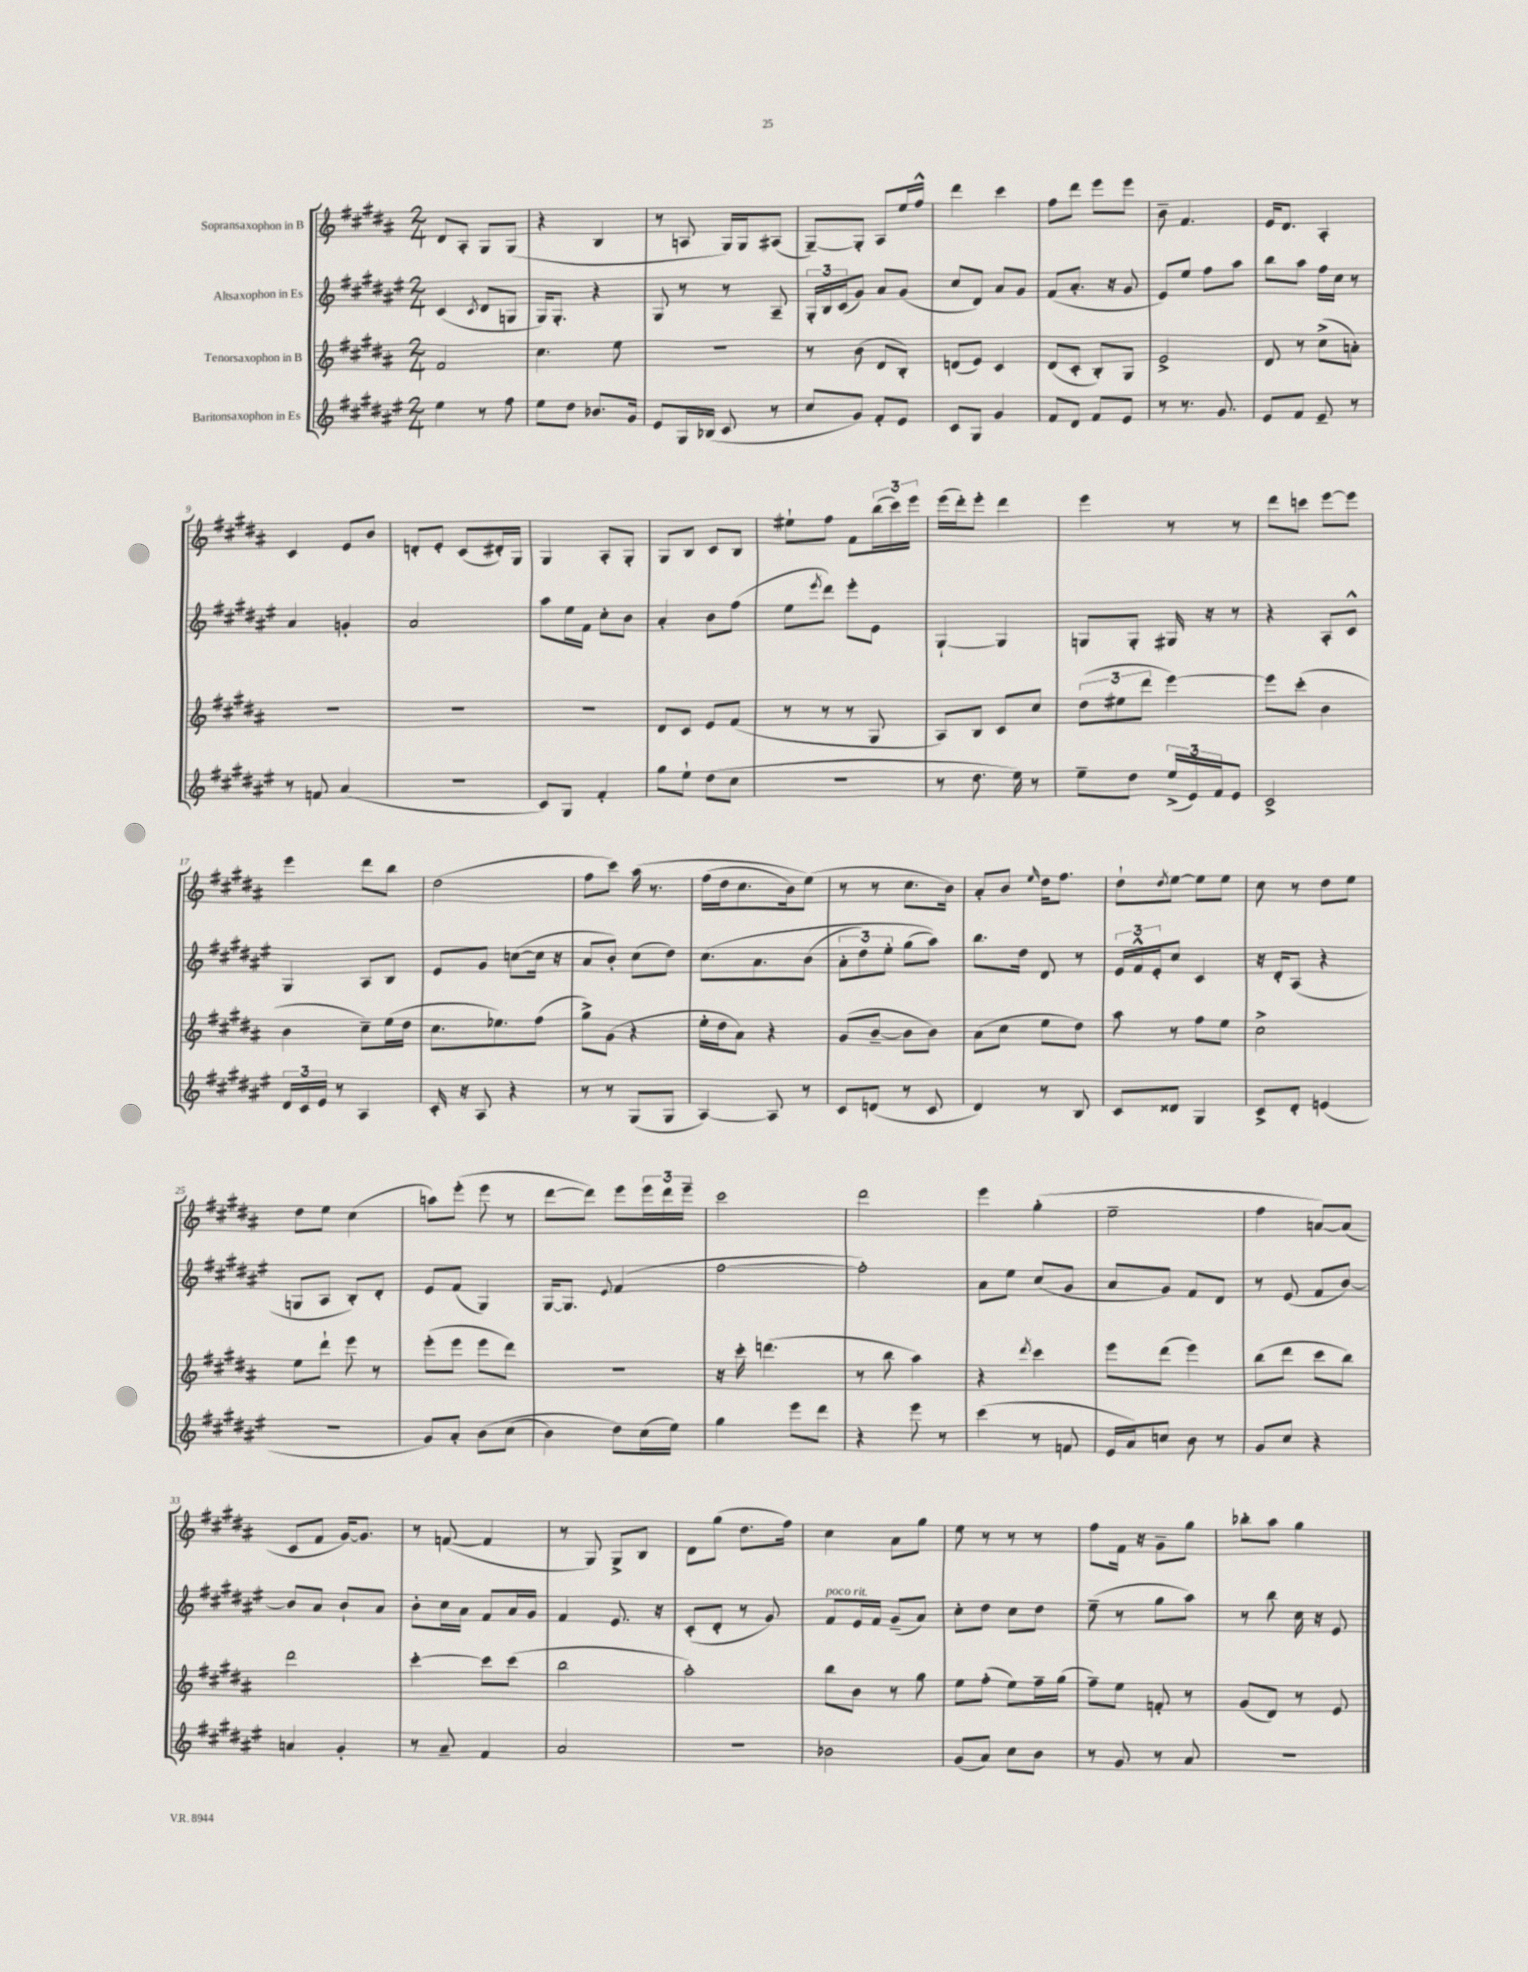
<<
\new StaffGroup <<
\new Staff = "s0" \with { instrumentName = "Sopransaxophon in B" } {
    \clef treble \key b \major \numericTimeSignature \time 2/4
    dis'8 ais8-. gis8 gis8( |
    r4 b4 |
    r8 a8 gis16) gis16 ais8( |
    gis8~--) gis8-. ais8 e''16 fis''16-^ |
    dis'''4 cis'''4 |
    fis''8 dis'''8 e'''8 e'''8 |
    b'8-- fis'4. |
    e'16 dis'8. ais4-. |
    cis'4 e'8 b'8 |
    d'8-. e'8-. cis'8( dis'16-.) gis16 |
    gis4 ais8-. gis8-. |
    gis8 b8 cis'8 b8 |
    eis''8-! fis''8 fis'8 \tuplet 3/2 { b''16( cis'''16) e'''16 } |
    e'''16( dis'''16-.) e'''8-. dis'''4 |
    e'''4 r8 r8 |
    dis'''8 c'''8 e'''8~ e'''8 |
    e'''4 dis'''8 b''8 |
    dis''2( |
    fis''8 cis'''8) ais''16\( r8. |
    fis''16( dis''16 cis''8. b'16) e''8(\) |
    r8 r8 cis''8. b'16) |
    ais'8-. b'8 \grace { e''16 } dis''16 fis''8. |
    dis''8-! \acciaccatura { dis''8 } e''8~ e''8 e''8 |
    cis''8 r8 dis''8 e''8 |
    dis''8 e''8 cis''4( |
    a''8) e'''8-.( e'''8 r8 |
    dis'''8~ dis'''8) e'''8 \tuplet 3/2 { e'''16 dis'''16 e'''16-- } |
    cis'''2 |
    dis'''2 |
    e'''4 gis''4-.( |
    e''2-- |
    fis''4 a'8~) a'8( |
    cis'8 fis'8 gis'16~) gis'8. |
    r8 f'8~( f'4 |
    r8 gis8) gis8-> b8 |
    dis'8 gis''8( dis''8. fis''16) |
    cis''4 ais'8 gis''8 |
    e''8 r8 r8 r8 |
    fis''8 fis'16 r16 gis'8-- gis''8 |
    bes''8-. ais''8 gis''4 \bar "|." |
}
\new Staff = "s1" \with { instrumentName = "Altsaxophon in Es" } {
    \clef treble \key fis \major \numericTimeSignature \time 2/4
    cis'4( \acciaccatura { cis'8 } dis'8 g8 |
    gis16) gis8.-. r4 |
    gis8 r8 r8 ais8-- |
    \tuplet 3/2 { gis16-. b16 cis'16( } gis'8) ais'8 gis'8( |
    cis''8 dis'8) ais'8 gis'8 |
    fis'8( ais'8.-. r16 gis'8 |
    eis'8) eis''8 fis''8 ais''8 |
    b''8 ais''8 fis''16 cis''16 r8 |
    ais'4 g'4-. |
    ais'2 |
    ais''8 eis''16 fis'16 cis''8-. b'8 |
    ais'4-. b'8 fis''8( |
    eis''8 \acciaccatura { eis'''8 } dis'''8) eis'''8-. eis'8 |
    gis4~-! gis4 |
    g8 g8-. gis16 r16 r8 |
    r4 ais8-. cis'8-^ |
    gis4 ais8 b8 |
    eis'8 gis'8 c''8~( c''16 r16 |
    ais'8 b'8-.) cis''8( dis''8) |
    cis''8.\( ais'8. b'8( |
    \tuplet 3/2 { ais'8-. dis''8) eis''8-. } gis''8( ais''8)\) |
    b''8. dis''16 dis'8 r8 |
    \tuplet 3/2 { eis'16 fis'16-^ eis'16-. } cis''8 cis'4 |
    r16 dis'16-. ais8( r4 |
    g8 ais8 b8-.) dis'8-. |
    eis'8 fis'8( gis4) |
    gis16~ gis8. \appoggiatura { eis'8 } fis'4( |
    fis''2~ |
    fis''2-.) |
    ais'8 eis''8 cis''8( gis'8 |
    ais'8 gis'8) fis'8 dis'8 |
    r8 eis'8( fis'8 b'8~) |
    b'8 ais'8 b'8-! ais'8 |
    b'8-. cis''16 ais'16 fis'8 ais'16 gis'16 |
    fis'4 eis'8. r16 |
    cis'8-.( dis'8-. r8 gis'8) |
    fis'8^\markup { \italic "poco rit." } eis'16 fis'16 gis'8--( ais'8) |
    cis''8-. dis''8 cis''8 dis''8 |
    eis''8--( r8 gis''8 ais''8) |
    r8 b''8 cis''16 r16 eis'8 \bar "|." |
}
\new Staff = "s2" \with { instrumentName = "Tenorsaxophon in B" } {
    \clef treble \key b \major \numericTimeSignature \time 2/4
    fis'2 |
    cis''4. e''8 |
    r2 |
    r8 b'8( dis'8 b8-.) |
    d'8( e'8) cis'4 |
    dis'8( cis'8-. b8-.) gis8 |
    e'2-> |
    dis'8 r8 cis''8->( a'8-.) |
    R2 |
    R2 |
    R2 |
    dis'8 cis'8 e'8 fis'8( |
    r8 r8 r8 gis8 |
    ais8) b8 cis'8 cis''8 |
    \tuplet 3/2 { dis''8( eis''8 dis'''8 } e'''4~) |
    e'''8 cis'''8-.( b'4 |
    b'4 cis''8--) e''16( dis''16 |
    cis''8. ees''8.) fis''8( |
    gis''8->) gis'8( r4 |
    e''16-. dis''16 ais'8) r4 |
    gis'8( b'8~-- b'8 b'8) |
    ais'8( cis''8 e''8 dis''8) |
    ais''8 r8 fis''8 e''8 |
    cis''2-> |
    e''8 dis'''8-! e'''8 r8 |
    e'''8-.( e'''8 e'''8 dis'''8) |
    r2 |
    r16 cis'''16-. d'''4.( |
    r8 b''8 ais''4) |
    r4 \acciaccatura { dis'''8 } cis'''4 |
    e'''8 dis'''8( e'''4) |
    b''8( dis'''8 cis'''8 b''8) |
    dis'''2 |
    cis'''4~-. cis'''8 cis'''8( |
    b''2 |
    ais''2-.) |
    b''8 b'8 r8 gis''8 |
    e''8 fis''8-.( e''8) fis''16-- gis''16( |
    fis''8--) e''8 f'8-. r8 |
    gis'8( dis'8) r8 e'8 \bar "|." |
}
\new Staff = "s3" \with { instrumentName = "Baritonsaxophon in Es" } {
    \clef treble \key fis \major \numericTimeSignature \time 2/4
    eis''4 r8 fis''8 |
    eis''8 dis''8 bes'8. gis'16 |
    eis'8 gis16 bes16( cis'8 r8 |
    cis''8 gis'8) fis'8-. eis'8 |
    cis'8 gis8 gis'4 |
    fis'8 dis'8 fis'8 eis'8 |
    r8 r8. gis'8. |
    eis'8 fis'8 eis'8-- r8 |
    r8 f'8 ais'4( |
    R2 |
    cis'8) gis8 fis'4-. |
    gis''8 eis''8-! dis''8( cis''8 |
    R2 |
    r8 dis''8. eis''16) r8 |
    eis''8-- dis''8 \tuplet 3/2 { eis''16->( eis'16) fis'16 } eis'8 |
    cis'2-> |
    \tuplet 3/2 { dis'16 cis'16 eis'16 } r8 ais4 |
    cis'16-. r16 ais8 r4 |
    r8 r8 gis8( gis8 |
    ais4~) ais8 r8 |
    cis'8 d'8( r8 cis'8 |
    dis'4) r8 b8 |
    cis'8 disis'8 gis4 |
    cis'8-> dis'8-. e'4( |
    r2 |
    gis'8) ais'8-. b'8\( cis''8( |
    b'4) dis''8\) cis''16( eis''16) |
    gis''4 eis'''8 dis'''8 |
    r4 eis'''8 r8 |
    cis'''4( r8 f'8 |
    eis'16 ais'16) c''8 b'8 r8 |
    gis'8 cis''8 r4 |
    a'4 gis'4-. |
    r8 ais'8-- fis'4 |
    ais'2 |
    r2 |
    bes'2 |
    gis'8( ais'8) cis''8 b'8 |
    r8 gis'8 r8 ais'8 |
    R2 \bar "|." |
}
>>
>>
